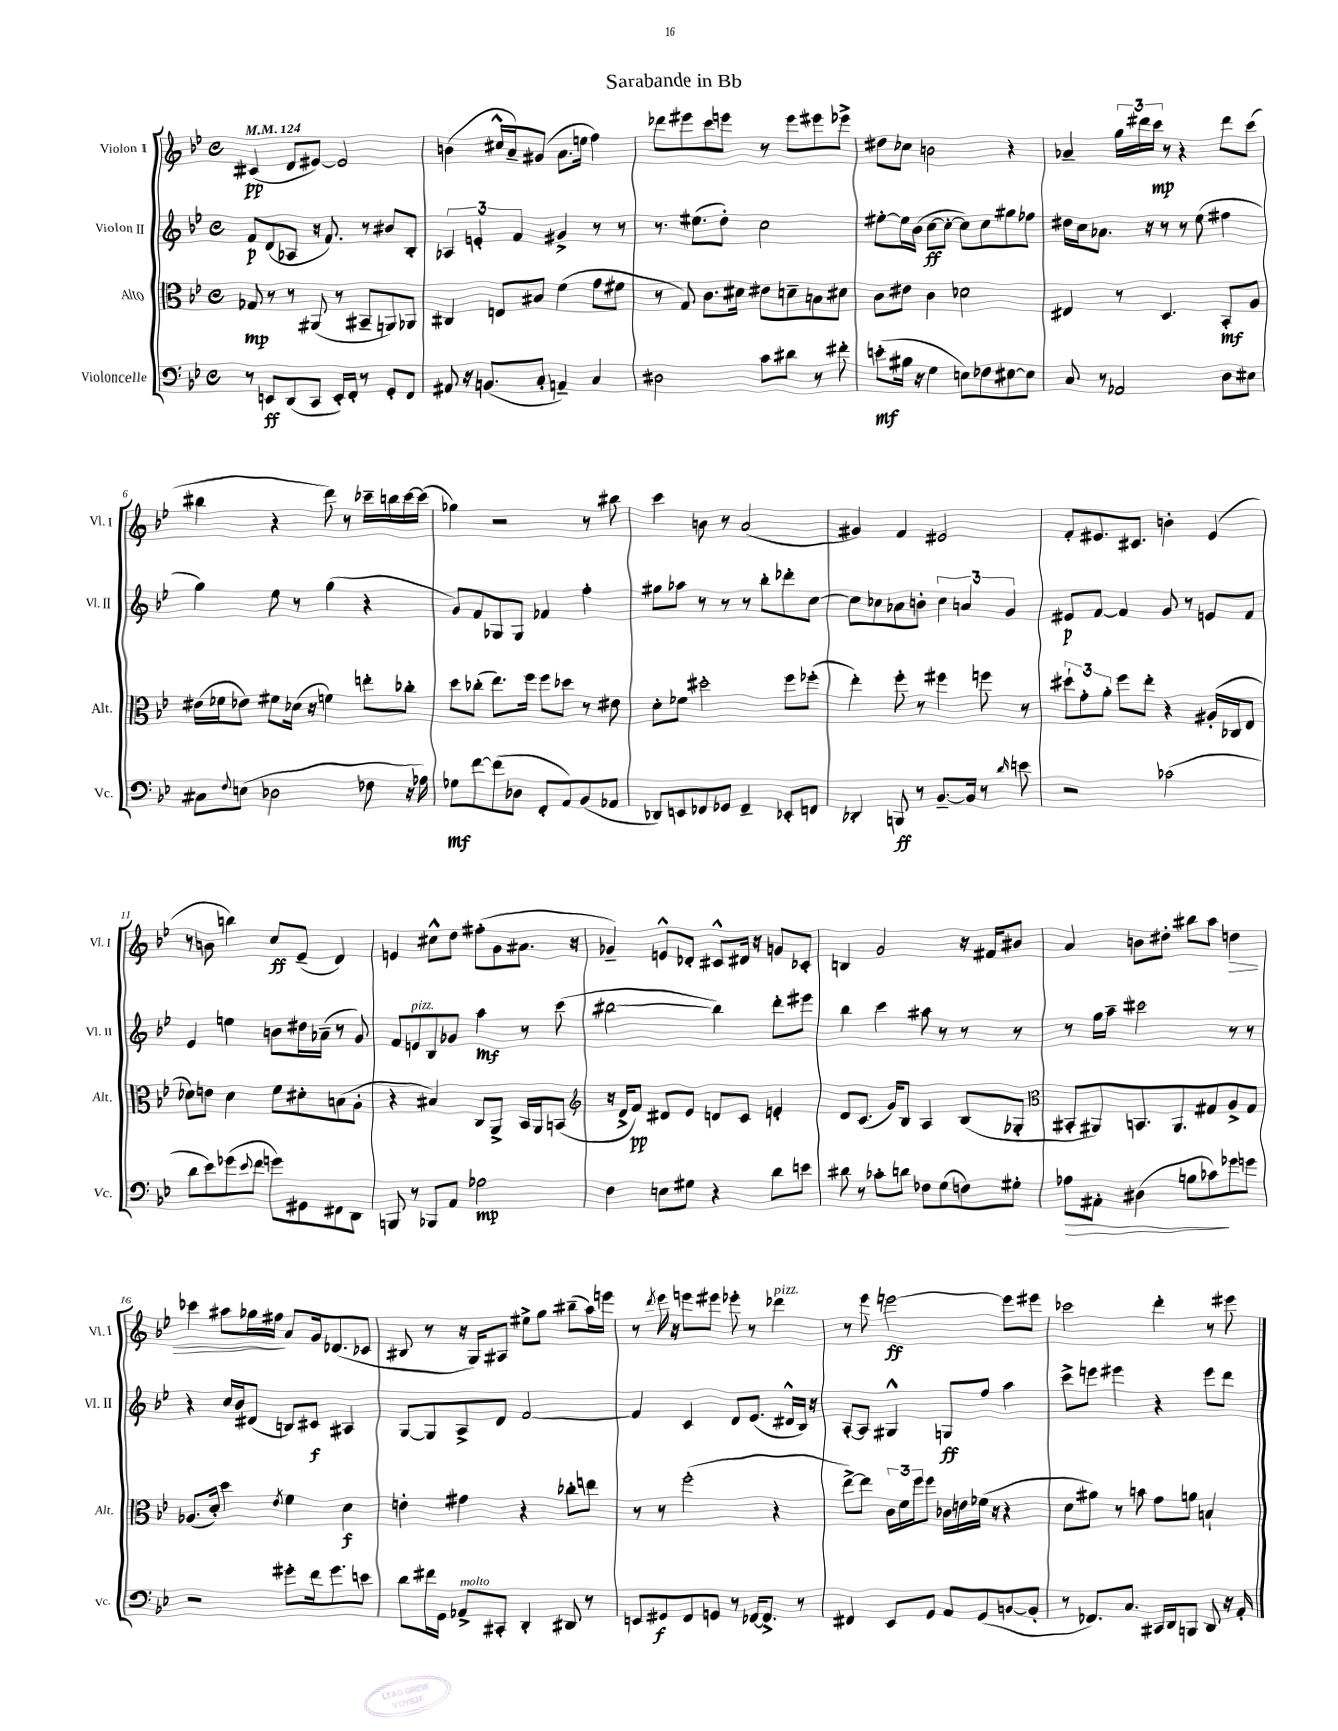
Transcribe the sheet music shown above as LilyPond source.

\header { title = "Sarabande in Bb" }
<<
\new StaffGroup <<
\new Staff = "s0" \with { instrumentName = "Violon I" shortInstrumentName = "Vl. I" } {
    \clef treble \key bes \major \defaultTimeSignature \time 4/4 \tempo 4 = 124
    cis'4\pp( d'8 eis'8~) eis'2 |
    b'4( cis''16-^ a'16--) gis'8( a'8. e''16 f''4) |
    des'''8 eis'''8 c'''8 e'''8 r8 e'''8 eis'''8 ees'''8-> |
    dis''8 ces''8 b'2 r4 |
    aes'4-- \tuplet 3/2 { g''16 dis'''16 c'''16\mp } r8 r4 dis'''8 c'''8( |
    bis''4 r4 d'''8) r8 ces'''16-- b''16 ces'''16~ ces'''16( |
    ges''4) r2 r8 bis''8 |
    c'''4 b'8 r8 a'2( |
    gis'4) f'4 eis'2 |
    f'8-. eis'8. cis'8. b'4-. eis'4( |
    r8 b'8 b''4) c''8\ff ees'8--( d'4) |
    e'4 cis''8-^ d''8 fis''8-.( g'8 ais'8. r16 |
    ges'4--) e'8-^ des'8-. cis'8-^ dis'16 r16 g'8 ces'8-. |
    b4 g'2 r16 fis'16 bis'8 |
    a'4 b'8 dis''8-. bis''8 a''8 d''4\> |
    ces'''4 ais''8 ges''16 fis''16\! a'8 g'16 des'8.( ces'8 |
    bis8 r8 r16 g16) ais8 eis''8-> g''8 bis''8--( a''16) e'''16 |
    r8 \acciaccatura { d'''8 } ees'''16 r16 e'''8 eis'''8 ees'''8-. r8 des'''4^\markup { \italic "pizz." } |
    r8 ees'''8 e'''2~\ff e'''8 eis'''8 |
    ces'''2 d'''4-. r8 eis'''8 \bar "|." |
}
\new Staff = "s1" \with { instrumentName = "Violon II" shortInstrumentName = "Vl. II" } {
    \clef treble \key bes \major \defaultTimeSignature \time 4/4
    f'8\p d'8( aes8 r16 f'8.) r8 bis'8 bes8-. |
    \tuplet 3/2 { aes4 e'4-. f'4 } gis'4-> r8 r8 |
    r8. eis''8.( d''8-.) c''2 |
    eis''8~-. eis''16 bes'16( c''8~\ff c''8~-. c''8) c''8 gis''8 fes''8 |
    dis''16 c''16 aes'8. r16 r8 r8 ees''8( fis''4 |
    g''4) ees''8 r8 g''4( r4 |
    g'8) f'8 ges8 ges8 fes'4 f''4-. |
    gis''8 aes''8 r8 r8 r8 bes''8-. des'''8-. c''8~ |
    c''8 ces''8 aes'8 b'8-. \tuplet 3/2 { ces''4 a'4 g'4 } |
    eis'8\p f'8~ f'4 g'8 r8 e'8 f'8 |
    ees'4 e''4 b'8 dis''16 aes'16--( r8 g'8) |
    f'8 e'8^\markup { \italic "pizz." } bes8 ges'8 a''4\mf r8 c'''8( |
    bis''2~ bis''4) d'''8-. eis'''8 |
    bes''4 c'''4 ais''8 r8 r8 r8 |
    r8 g''16 a''16-- cis'''2 r8 r8 |
    r4 c''16 bes'16 dis'8( b8) cis'8\f ais4 |
    g8~ g8 a8-> d'8 f'2~ |
    f'4 c'4 d'8 ees'8.( dis'16-^ bes16) r16 |
    a8~-. a8 gis4-^ g8\ff f''8 a''4 |
    c'''8-> e'''8 eis'''4 r4 eis'''8 d'''8 \bar "|." |
}
\new Staff = "s2" \with { instrumentName = "Alto" shortInstrumentName = "Alt." } {
    \clef alto \key bes \major \defaultTimeSignature \time 4/4
    ges8\mp r8 r8 ais,8( r8 bis,8-- a,8) aes,8 |
    cis4 e8 bis8 f'4( g'8 fis'8 |
    r8 g8) c'8. dis'16 eis'8 d'8-- b8 dis'8 |
    c'8 eis'8 c'4 des'2 |
    eis4 r8 d4. bes,8-.\mf a8 |
    eis'16( fes'16 ees'8) fis'8 des'16( r16 f'4) e''8-. ces''8-. |
    d''8 ces''8-.( ees''8.) f''16 f''8 des''8 r8 eis'8 |
    d'8-. fes'8 dis''2-. f''8 fes''8-.( |
    ees''4-.) f''8-. r8 fis''4 f''8 r8 |
    \tuplet 3/2 { dis''8-! g'8-. a'8-. } f''8 ees''8-. r4 ais16-.( ces16 ees8 |
    des'8) e'8 des'4 f'8 dis'8-. b8( a8-. |
    r4 bis4) c8 a,8-> bes,16 a,16 b,8( |
    \clef treble r16 d'16-> f'8\pp) dis'8 ees'8 d'8 c'8 e'4-. |
    d'8 c'8.( g'16) bes8 a4 bes8( ges8-. |
    \clef alto bis,8-. ais,8) b,8. ais,8. gis8 a8-> gis8 |
    aes8.( d'16-.) d''4 \acciaccatura { ees'8 } f'4 d'4\f |
    e'4-. gis'4 r4 ces''8-. e''8 |
    r8 r8 f''2-.( r4 |
    ees''8~->) ees''8 \tuplet 3/2 { c'16 f'16 f''16 } f''8 ces'16 e'16 fes'16( r16 r4 |
    d'8 ais'8) r8 b'8 g'8 a'8 b4-! \bar "|." |
}
\new Staff = "s3" \with { instrumentName = "Violoncelle" shortInstrumentName = "Vc." } {
    \clef bass \key bes \major \defaultTimeSignature \time 4/4
    r8 e,8\ff d,8( c,8 e,16-.) f,16-. r8 g,8-. f,8 |
    ais,8 r16 b,8.( c8-. a,4--) c4 |
    dis2 c'8 dis'8 r8 fis'8-. |
    e'8-.\mf( bis16 r16 g4 e8) fes8 eis8~ eis8 |
    c8 r8 aes,2 d8 eis8 |
    cis8 \appoggiatura { f8 } e8( des2 fes8 r16 aes16) |
    ges8\mf f'8~ f'8( des8 f,8-. a,8) bes,8( aes,8 |
    des,8) e,8 fes,8 ges,8 fes,4-- ees,8-. f,8 |
    des,4-. b,,8\ff r8 bes,8.~-- bes,16 r8 \grace { d'16 } e'8 |
    r2 ces'2( |
    d'8 ees'8) ges'8( \appoggiatura { ees'8 } f'8 g'8) gis,8 fis,8 d,8 |
    b,,8 r8 bes,,8 a,8 aes2\mp |
    f4 e8 gis8 r4 d'8 e'8 |
    dis'8 r8 ces'8-. d'8 fes8 g8( f8) gis8-. |
    aes8\> ais,8-. dis4( b8 ces'8\!) ges'8 g'8 |
    r2 gis'8-. f'16 gis'8. e'8 |
    d'8 fis'16 g,16 aes,8->^\markup { \italic "molto" } cis,8-. d,4-. dis,8 r8 |
    e,8 gis,8\f f,8 g,8 r8 fes,16~ fes,8.-> r8 |
    fis,4 ees,8 g,8 a,8 g,8( b,8~ b,8-. |
    r8 fes,8.) c8. cis,16 d,16 b,,8 d,8 r16 a,16-. \bar "|." |
}
>>
>>
